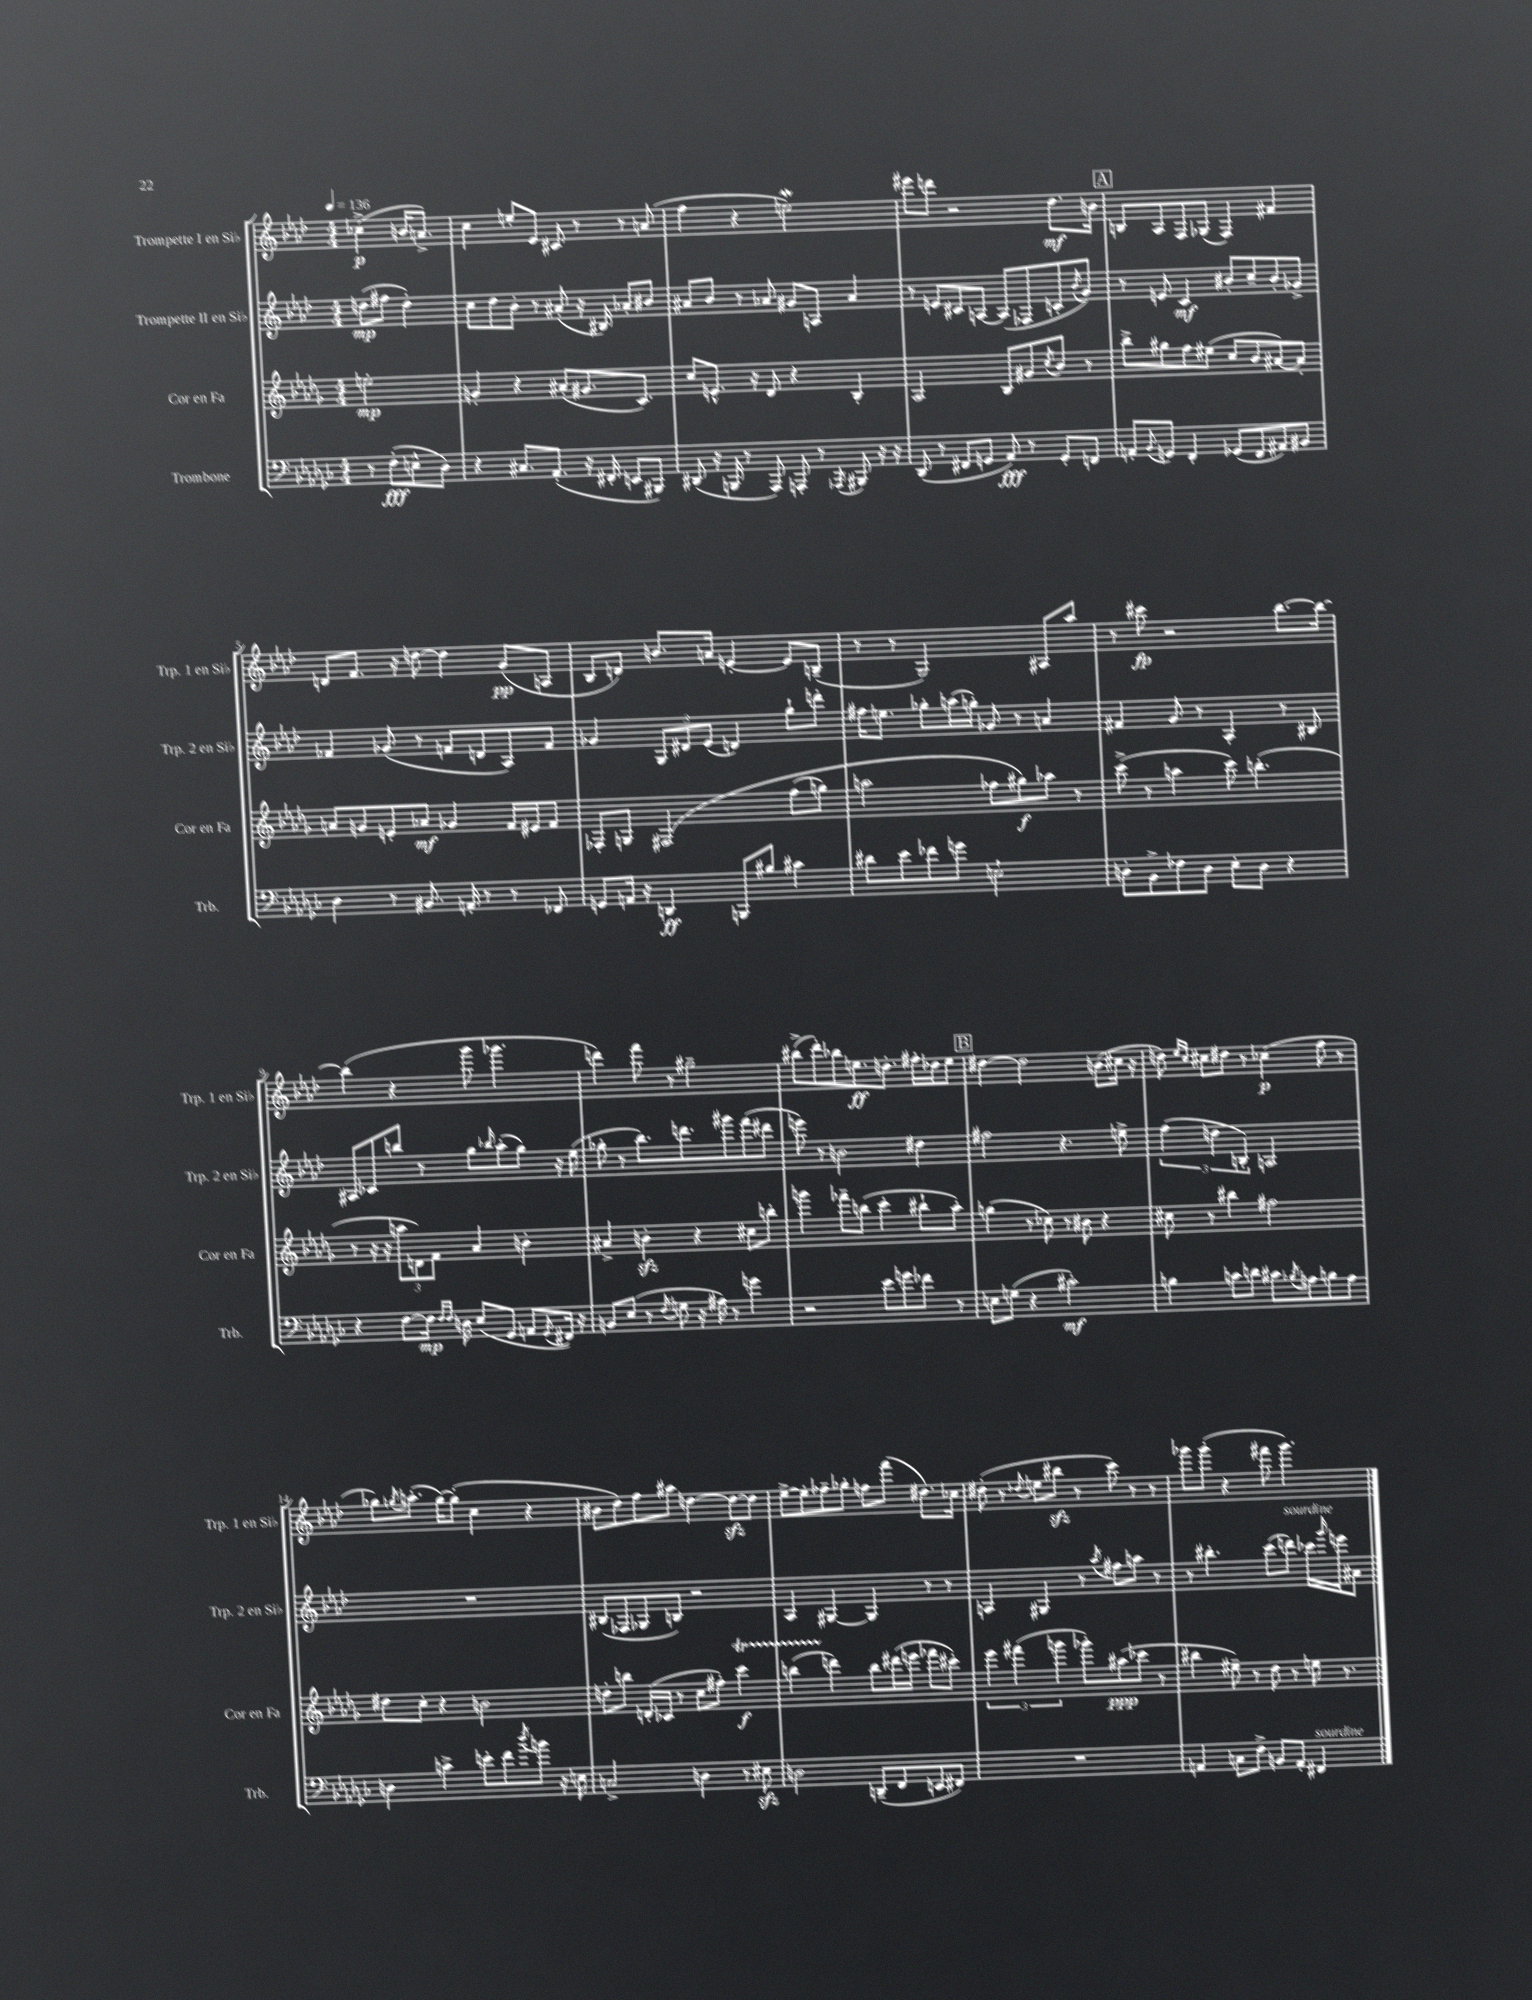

**kern	**kern	**kern	**kern
*staff4	*staff3	*staff2	*staff1
*clefF4	*clefG2	*clefG2	*clefG2
*k[b-e-a-d-g-c-]	*k[b-e-a-d-g-]	*k[b-e-a-d-]	*k[b-e-a-d-]
*M4/4	*M4/4	*M4/4	*M4/4
*MM136	*MM136	*MM136	*MM136
8r	2ee'\	(8dd\L	(4cc-^\
(8F'\L	.	8ff#\J	.
8E^^\	.	4dd'\)	16b/LK
.	.	.	8.a^/J)
8D-\J)	.	.	.
=	=	=	=
4r	4g'/	8cc\L	4cc\
.	.	8dd-\	.
8.C#/L	4r	8b-'\J	8ee'/L
.	.	8r	8e-/J
(8.AA-'/J	.	.	.
.	(8a#'/L	(8a#'/	8c#/
16r	8.g#/	16r	8r
16FF#'/	.	16B#/)	.
8EE/L	.	8a-'/L	8r
.	8.c/J)	.	.
8BBB#/J)	.	8b#/J	(8a/
=	=	=	=
(8DD#/	8cc/L	8a#/L	4ff\
16r	8.e^^/J	8b-/J	.
16BBB/	.	.	.
8r	.	8r	4r
.	16r	.	.
8AAA-/)	8d-/	8a-/	.
8AAA'/	4r	8g#/L	2ee\)
8r	.	8A/J	.
8qAAA-/	.	.	.
8BBB#/	4B-'/	4a-/	.
16r	.	.	.
16r	.	.	.
=	=	=	=
(8DD-/	2A-/	8r	8eee#\L
8r	.	8e/L	8ddd\J
8FF#/L	.	8c#/	2r
8GG/J	.	[8A/J	.
8AA-/)	8B-/L	(8A/]L	.
8r	8g#/	8F-/	.
.	8qcc/	.	.
8GG'/L	8b-/J	8c'/	8.dd-\L
.	.	8qb-/	.
8FF/J	8r	8g/J)	.
.	.	.	16b\Jk
=	=	=	=
8AA'/L	8bb-^\L	8r	8B/L
8qqBB-/	.	.	.
8GG/J	8gg#\	8e/	8A-/
4FF'/	8ff\	4c/	8F/
.	(8ee#\J	.	(8G-/J
(8GG-/L	8cc/L	8b#'/L	4F/)
8FF/	8b-/	8cc~/	.
8AA#/)	[8a#/)	8b#'/	4f#/
8BB#/J	8a#'/]J	8g-^/J	.
=	=	=	=
4D-\	8a/L	4f-/	8d/L
.	8g/	.	8.f/J
8r	8e'/	(8g-/	.
.	.	.	16r
8.BB#/	8a-/J	8r	[8dd\
.	4g-/	8f/L	4dd\]
16AA'/	.	.	.
8r	.	8d/	.
8r	16f/LL	8A-/)	(8g/L
.	16e#/J	.	.
8FF-/	8f/J	8f/J	8A/J
=	=	=	=
8GG/L	8F-'/L	4g-/	8B-/L
16AA/Jk	8G/J	.	8d/J)
16r	.	.	.
4DD/	&(2F#/	12G/L	8.b/L
.	.	12d#/	.
.	.	(12e-/J	.
.	.	.	16a/Jk
8BBB/L	.	4d/)	[4e'/
8B#/J	.	.	.
4c#\	(8ff\L	8gg`\L	8e/]L
.	8gg\J)	8ddd'\J	(8B~/J
=	=	=	=
8d#\L	2aa\	16ff#\LK	8r
.	.	8.ee\J	.
8e-\	.	.	8r
8f-\	.	8gg-'\L	2G/)
8g\J	.	(16aa\L	.
.	.	16gg'\JJ)	.
2E`\	8ff-\L	8g-/	.
.	8gg#\&)	8r	.
.	8aa-\J	4a/	8A#/L
.	8r	.	8aa-/J
=	=	=	=
8D'\L	(8ccc^\	4f#/	8r
8BB-^\	8r	.	8ccc#\
8F-\	4aa\	8g/	2r
8D\J	.	8r	.
8E-'\L	8ccc\)	4A-'/	.
8D\J	(4.bb'\	.	.
4r	.	8r	[8.bb-\L
.	.	8B#/	.
.	.	.	16bb-\_Jk
=	=	=	=
4r	8r	8A#/L	(4bb-\]
.	16r	8c-/	.
.	16r	.	.
[8F\L	12aa\L	8bb/J	4r
.	12d\)	.	.
16F\]Jk	.	8r	.
.	12f\J	.	.
16qqF/LL	.	.	.
16qqF/JJ	.	.	.
16D\	.	.	.
(8E-/L	4a-/	8gg\L	8ggg\
.	.	16qqbb-/	.
8GG-/J	.	(8aa-'\	4.ggg-\
8AA/L	4b'\	8gg\J)	.
8qGG-/	.	.	.
16FF#/Jk)	.	16r	.
16r	.	(16ee-\	.
=	=	=	=
8BB/L	4a#^/	8gg-'\	4ddd\)
(8E-/J	.	8r	.
8r	4b'\	8.bb-\L)	8fff\
8qF/	.	.	.
8G\	.	.	8r
.	.	8.ddd\	.
16r	4r	.	2gg#~\
16A#\)	.	.	.
8r	.	8ggg#\	.
4g\	8cc#\L	(8fff\	.
.	8bb'\J	8ddd#\J	.
=	=	=	=
2r	4ggg\	8eee\)	(8bb#^\L
.	.	8r	8ddd-'\)
.	8fff-~\L	2b\	8bb-\
.	(8bb\J	.	8.ee\
8e-\L	4ccc'\	.	.
.	.	.	8.dd'\J
8g\	.	.	.
8f-\J	8bb#`\L	4dd#\	16ff#'\LL
.	.	.	16dd-\J
8r	8aa-'\J)	.	8ee\J
=	=	=	=
8E\L	(4gg\	2ff#\	[4dd#\
(8G\J	.	.	.
4r	8r	.	2dd#\]
.	8cc-\)	.	.
2c#'\)	8r	4.r	.
.	8b#\	.	.
.	4r	.	(8b\L
.	.	8ee^\	16cc#\Jk
.	.	.	16r
=	=	=	=
4B\	8cc#\	(6ff\	8dd\)
.	.	.	16qqee-/LL
.	.	.	16qqcc/JJ
.	8r	.	8cc#\L
.	.	6dd\	.
8c\L	4bb#\	.	8dd#\J
.	.	6B'/)	.
8d\J	.	.	8r
8c#\L	2ff#\	2A/	(4cc-\
8qB-/	.	.	.
8A\	.	.	.
8B\	.	.	8ff\
8A\J	.	.	8r
=	=	=	=
4D\	8dd#\L	1r	8gg-\L)
.	.	.	8qgg/
.	8cc'\J	.	(8.aa'\J
4c^\	4r	.	.
.	.	.	[16gg\LK)
.	.	.	(8gg'\]J
8e'\L	2b\	.	4cc\
8f\	.	.	.
8qdd-/	.	.	.
8b\J	.	.	4r
16r	.	.	.
16E\	.	.	.
=	=	=	=
2C^/	8dd'\L	(8B#/L	8b#\L
.	8bb\J	8F-/	8dd-\)
.	(16d'/LL	8G-/	8ff\
.	16c-/JJ	.	.
.	8r	8B/J)	8aa#\J
4D\	8cc\L	2r	[4dd\
.	8ff#'\J)	.	.
8r	4ccc\	.	8dd\_L
8E#\	.	.	8dd\]J
=	=	=	=
2D\	(4bb\	4A-/	[8ee-^\L
.	.	.	8ee-'\]
.	4ddd\)	[4G#/	8ff-~\
.	.	.	8gg-'\J
(8DD~/L	8bb\L	4G#/]	8ff\L
8FF/	(16ddd#\L	.	(8fff\J
.	16eee\JJ	.	.
8EE/	8fff-\L	8r	8.dd#\L)
8FF#/J)	8ccc#'\J)	8r	.
.	.	.	16cc-\Jk
=	=	=	=
1r	6eee-\	4A/	(8dd#'\
.	.	.	8r
.	(6fff#\	.	.
.	.	.	8qqdd-/
.	.	4G#/	8ee\L
.	6ggg\	.	.
.	.	.	8bb#\J
.	8ggg-'\L)	8r	8r
.	.	8qaa-/	.
.	(8aa#\	8ff#\L	8ccc\)
.	8ccc-\J	8aa\J	8r
.	8r	8r	8r
=	=	=	=
4AA/	4bb#\	8r	8ggg-\L
.	.	4.bb#'\	(8ggg-'\J
8C\L	8ee#~\)	.	4r
8F^\J	8r	.	.
8BB/L	8dd-\	(8ccc\L	8fff#\
8AA'/J	8r	8ddd\J)	4.ggg-\)
4FF#/	16ee\	16ccc-\LL	.
.	.	16qqggg/	.
.	8.r	16eee\J	.
.	.	8a#\J	.
==	==	==	==
*-	*-	*-	*-
